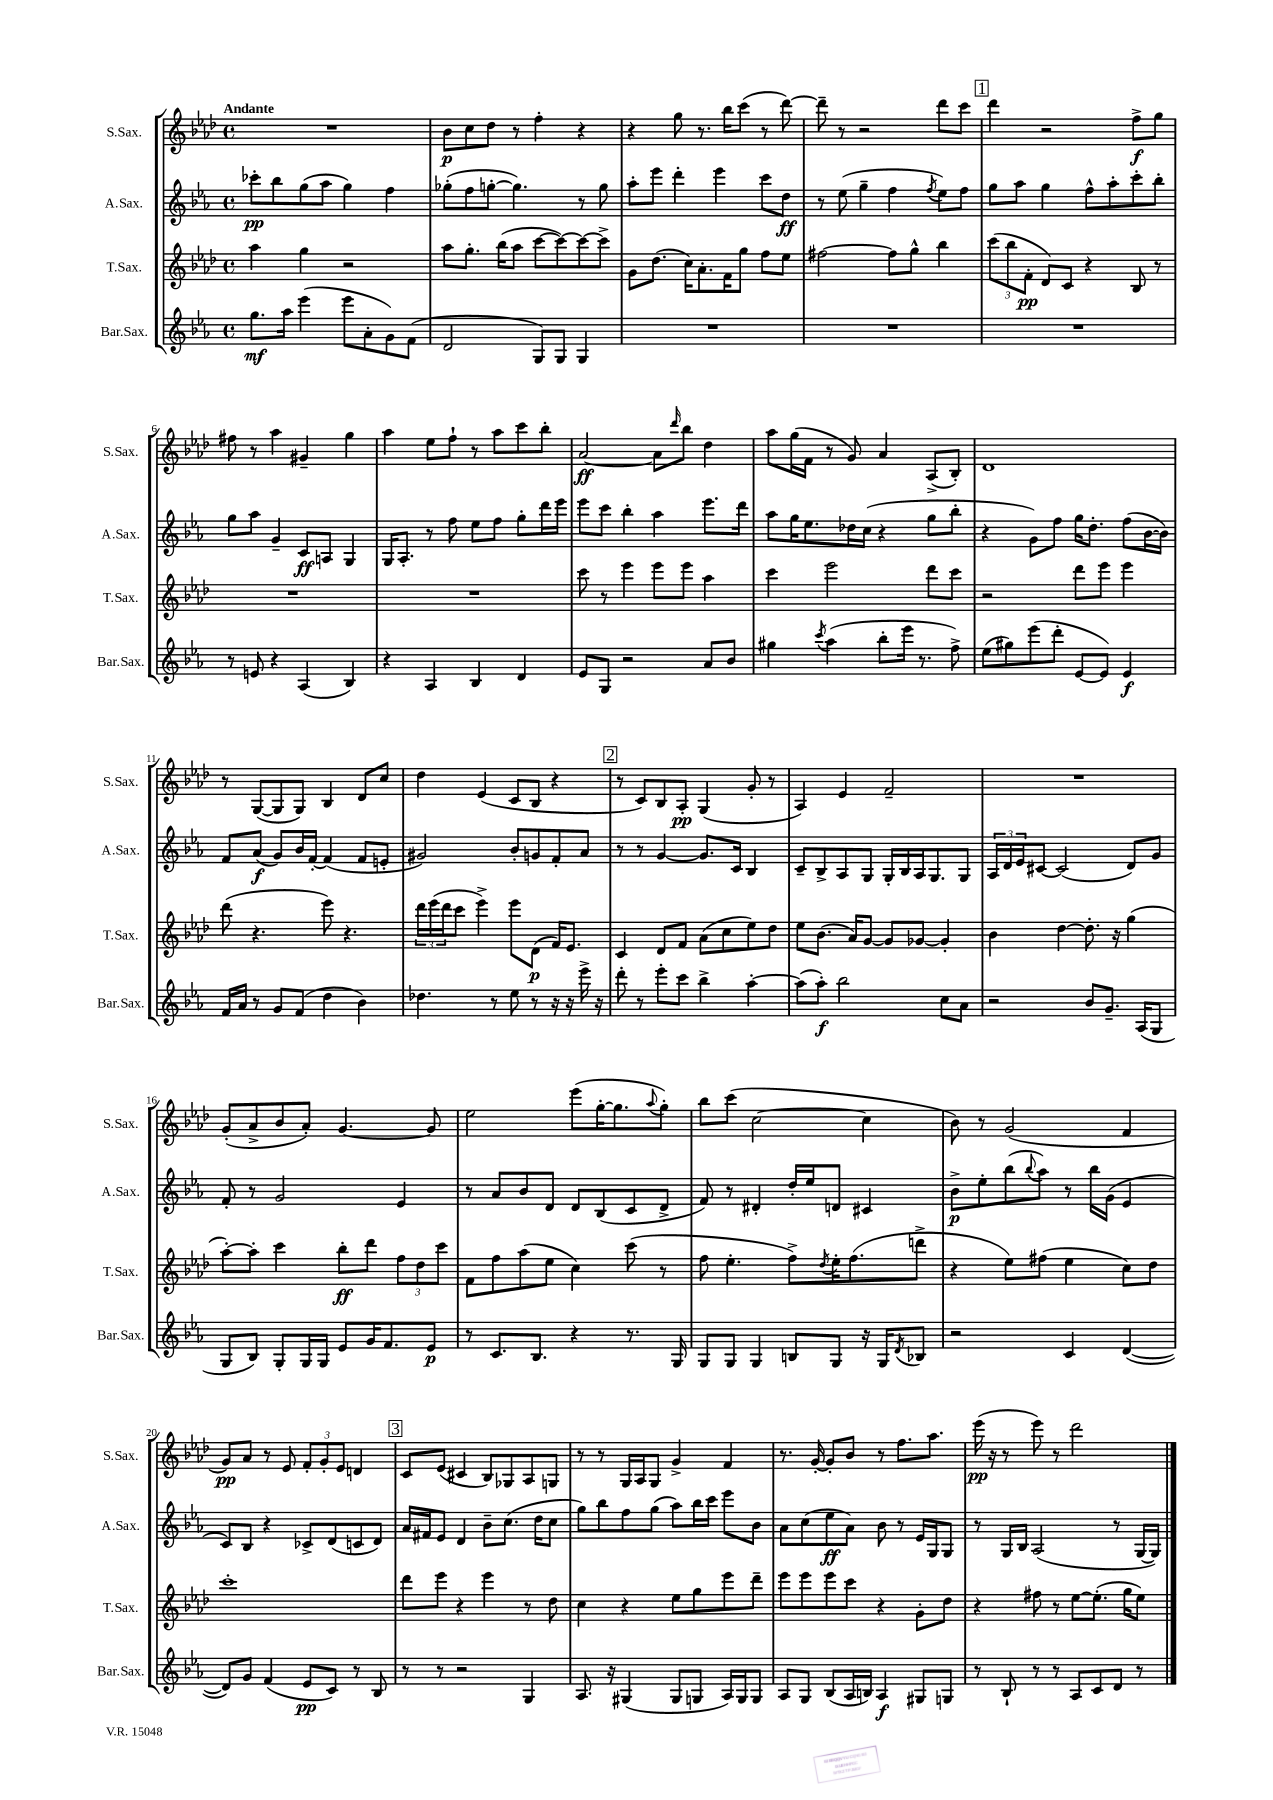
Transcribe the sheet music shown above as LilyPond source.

<<
\new StaffGroup <<
\new Staff = "s0" \with { instrumentName = "S.Sax." shortInstrumentName = "S.Sax." } {
    \clef treble \key aes \major \defaultTimeSignature \time 4/4 \tempo "Andante"
    R1 |
    bes'8\p c''8 des''8 r8 f''4-. r4 |
    r4 g''8 r8. bes''16 c'''8( r8 des'''8~) |
    des'''8-- r8 r2 des'''8 c'''8 |
    \mark \markup { \box "1" } des'''4 r2 f''8->\f g''8 |
    fis''8 r8 aes''4 gis'4-- g''4 |
    aes''4 ees''8 f''8-! r8 aes''8 c'''8 bes''8-. |
    aes'2~\ff aes'8 \grace { des'''16 } bes''8 des''4 |
    aes''8 g''16( f'16 r8 g'8) aes'4 aes8->( bes8-.) |
    des'1 |
    r8 g8~( g8 g8) bes4 des'8 c''8 |
    des''4 ees'4( c'8 bes8 r4 |
    \mark \markup { \box "2" } r8 c'8) bes8 aes8-.\pp g4( g'8-. r8 |
    aes4) ees'4 f'2-- |
    R1 |
    g'8-.( aes'8-> bes'8 aes'8-.) g'4.~ g'8 |
    ees''2 ees'''8( g''16~-. g''8. \appoggiatura { aes''8 } g''8-.) |
    bes''8 c'''8( c''2~ c''4 |
    bes'8) r8 g'2( f'4 |
    g'8\pp) aes'8 r8 ees'8 \tuplet 3/2 { f'8-. g'8-. ees'8 } d'4 |
    \mark \markup { \box "3" } c'8 ees'8( cis'4 bes8) ges8 aes8 g8 |
    r8 r8 g16 aes16 g8 g'4-> f'4 |
    r8. g'16~-. g'8-. bes'8 r8 f''8. aes''8. |
    ees'''16\pp( r16 r8 ees'''8) r8 des'''2 \bar "|." |
}
\new Staff = "s1" \with { instrumentName = "A.Sax." shortInstrumentName = "A.Sax." } {
    \clef treble \key ees \major \defaultTimeSignature \time 4/4
    ces'''8-.\pp bes''8 g''8( aes''8 g''4) f''4 |
    ges''8-.( f''8 g''8~-. g''4.) r8 g''8 |
    aes''8-. ees'''8 d'''4-. ees'''4 c'''8 d''8\ff |
    r8 ees''8( g''4-- f''4 \acciaccatura { f''8 } ees''8) f''8 |
    \mark \markup { \box "1" } g''8 aes''8 g''4 f''8-^ aes''8-. c'''8-. bes''8-. |
    g''8 aes''8 g'4-- c'8\ff a8 g4 |
    g16 aes8.-. r8 f''8 ees''8 f''8 g''8-. d'''16 ees'''16 |
    ees'''8 c'''8 bes''4-. aes''4 ees'''8. d'''16 |
    aes''8 g''16 ees''8. des''16 c''16( r4 g''8 bes''8-. |
    r4 g'8) f''8 g''16 d''8.-. f''8( bes'16~ bes'16) |
    f'8 aes'8\f( g'8) bes'16 f'16~-. f'4( f'8 e'8-. |
    gis'2) bes'8-. g'8 f'8-. aes'8 |
    \mark \markup { \box "2" } r8 r8 g'4~ g'8. c'16 bes4 |
    c'8-- bes8-> aes8 g8 g16-. bes16 aes16 g8. g8 |
    \tuplet 3/2 { aes16 d'16 ees'16 } cis'8~ cis'2( d'8) g'8 |
    f'8-. r8 g'2 ees'4 |
    r8 aes'8 bes'8 d'8 d'8 bes8( c'8 d'8-> |
    f'8) r8 dis'4-. d''16-. ees''16 d'8 cis'4 |
    bes'8->\p ees''8-. bes''8( \appoggiatura { bes''8 } aes''8) r8 bes''16 g'16( ees'4 |
    c'8) bes8 r4 ces'8-> d'8( c'8 d'8) |
    \mark \markup { \box "3" } aes'16 fis'16 ees'8 d'4 bes'8-- c''8.( d''16 c''8 |
    g''8) bes''8 f''8 g''8( aes''8) bes''16 c'''16 ees'''8 bes'8 |
    aes'8 c''8( ees''8\ff aes'8) bes'8 r8 ees'16 g16 g8 |
    r8 g16 bes16 aes2( r8 g16~ g16) \bar "|." |
}
\new Staff = "s2" \with { instrumentName = "T.Sax." shortInstrumentName = "T.Sax." } {
    \clef treble \key aes \major \defaultTimeSignature \time 4/4
    aes''4 g''4 r2 |
    aes''8 g''8.-. bes''16( aes''8 c'''8~ c'''8~) c'''8~ c'''8-> |
    g'8 des''8.( c''16) aes'8.-. f'16 g''8 f''8 ees''8 |
    fis''2~ fis''8 g''8-^ bes''4 |
    \mark \markup { \box "1" } \tuplet 3/2 { c'''8( bes''8 f'8-.\pp } des'8) c'8 r4 bes8 r8 |
    R1 |
    R1 |
    c'''8 r8 ees'''4 ees'''8 ees'''8 aes''4 |
    c'''4 ees'''2 des'''8 c'''8 |
    r2 des'''8 ees'''8 ees'''4 |
    des'''8( r4. ees'''8) r4. |
    \tuplet 3/2 { des'''16 ees'''16( des'''16 } c'''8 ees'''4->) ees'''8 des'8\p( f'16) ees'8. |
    \mark \markup { \box "2" } c'4 des'8 f'8 aes'8( c''8 ees''8) des''8 |
    ees''8 bes'8.( aes'16) g'8~ g'8 ges'8~ ges'4-. |
    bes'4 des''4~ des''8.-. r16 g''4( |
    aes''8~-.) aes''8-. c'''4 bes''8-.\ff des'''8 \tuplet 3/2 { f''8 des''8 c'''8 } |
    f'8 f''8 aes''8( ees''8 c''4) c'''8( r8 |
    f''8 ees''4.-. f''8->) \acciaccatura { des''8 } ees''16-. f''8.( d'''8-> |
    r4 ees''8) fis''8( ees''4 c''8) des''8 |
    c'''1-. |
    \mark \markup { \box "3" } des'''8 ees'''8 r4 ees'''4 r8 des''8 |
    c''4 r4 ees''8 g''8 ees'''8 des'''8-- |
    ees'''8 ees'''8 ees'''8 c'''8 r4 g'8-. des''8 |
    r4 fis''8 r8 ees''8~ ees''8.-.( g''16 ees''8) \bar "|." |
}
\new Staff = "s3" \with { instrumentName = "Bar.Sax." shortInstrumentName = "Bar.Sax." } {
    \clef treble \key ees \major \defaultTimeSignature \time 4/4
    g''8.\mf aes''16 ees'''4( ees'''8 aes'8-. g'8) f'8( |
    d'2 g8) g8 g4 |
    R1 |
    R1 |
    \mark \markup { \box "1" } R1 |
    r8 e'8 r4 aes4( bes4) |
    r4 aes4 bes4 d'4 |
    ees'8 g8 r2 aes'8 bes'8 |
    gis''4 \acciaccatura { c'''8 } aes''4( bes''8-. ees'''16 r8. f''8->) |
    ees''8( gis''8) ees'''8( d'''8-. ees'8~ ees'8) ees'4\f |
    f'16 aes'16 r8 g'8 f'8( d''4 bes'4) |
    des''4. r8 ees''8 r8 r16 r16 ees'''16-> r16 |
    \mark \markup { \box "2" } d'''8-. r8 ees'''8-. c'''8 bes''4-> aes''4~-. |
    aes''8( aes''8-.\f) bes''2 c''8 aes'8 |
    r2 bes'8 g'8.-- aes16( g8 |
    g8 bes8) g8-. g16 g16 ees'8 g'16 f'8. ees'8\p |
    r8 c'8. bes8. r4 r8. g16 |
    g8 g8 g4 b8 g8 r16 g16 \acciaccatura { d'8 } bes8 |
    r2 c'4 d'4~( |
    d'8) g'8 f'4( ees'8\pp c'8) r8 bes8 |
    \mark \markup { \box "3" } r8 r8 r2 g4 |
    aes8. r16 gis4( gis8 g8 aes16) g16 g8 |
    aes8 g8 bes8( aes16 b16) aes4\f gis8 g8 |
    r8 bes8-! r8 r8 aes8 c'8 d'8 r8 \bar "|." |
}
>>
>>
